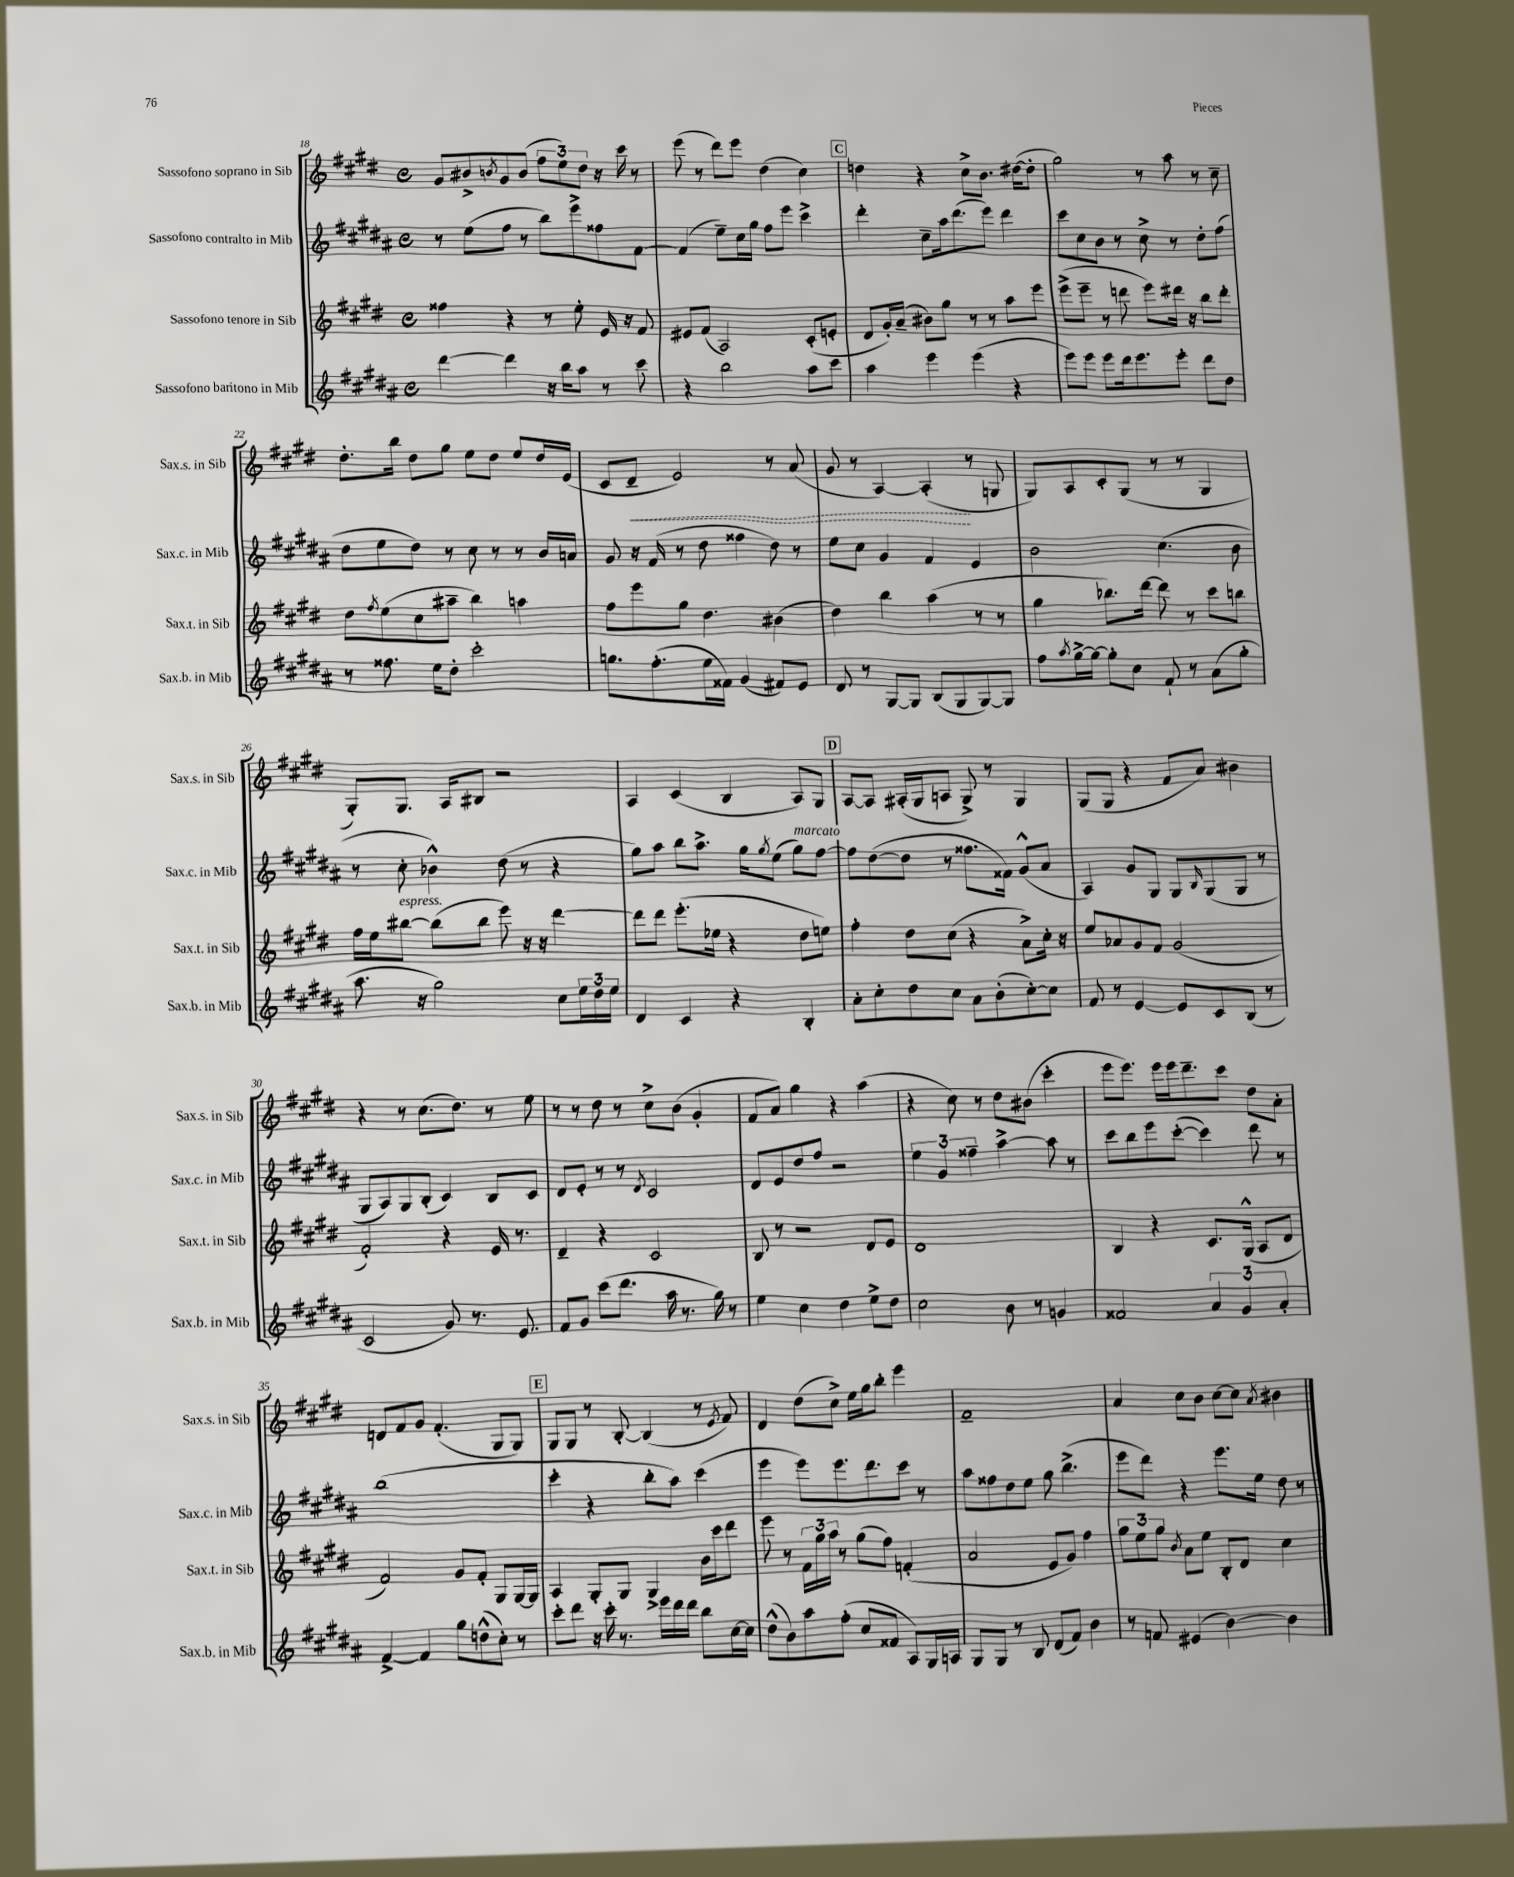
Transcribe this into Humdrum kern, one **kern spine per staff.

**kern	**kern	**kern	**kern
*staff4	*staff3	*staff2	*staff1
*clefG2	*clefG2	*clefG2	*clefG2
*k[f#c#g#d#a#]	*k[f#c#g#d#]	*k[f#c#g#d#a#]	*k[f#c#g#d#]
*M4/4	*M4/4	*M4/4	*M4/4
*met(c)	*met(c)	*met(c)	*met(c)
[4ddd#	4ff##	8r	8g#
.	.	(8ee	8b#^
.	.	.	8qb
4ddd#]	4r	8ff#	8g#
.	.	8r	(8b
16r	8r	8bb)	12ff#
16bb	.	.	.
.	.	.	12ee)
8aa#	8ee'	8eee^	.
.	.	.	12dd#
8r	16e	8ff##	16r
.	16r	.	16ccc#
8ccc#	8f#	[8f#	8r
=	=	=	=
4r	8e#	(4f#]	(8eee
.	(8f#	.	8r
2bb	2A)	8ee~)	8ddd#)
.	.	16cc#	8eee
.	.	16gg#	.
.	.	8ff#	(4dd#
.	.	8eee	.
8aa#	(8c#'	4ccc#^	4cc#)
8ccc#	8e'	.	.
=	=	=	=
4aa#	8d#	4ddd#'	4dd
.	16g#')	.	.
.	(16a~	.	.
4eee	8b#)	8cc#~	4r
.	8gg#	16aa#	.
.	.	(8.ddd#	.
(4eee	8r	.	8cc#^
.	8r	8eee)	8.b
4r	8aa	4ddd#	.
.	.	.	([16dd#
.	8eee	.	8dd#']
=	=	=	=
8eee)	(8eee^	8ccc#	2gg#)
8eee	8eee~	8cc#	.
8eee	8r	8b	.
16ddd#	8ddd	8r	.
8.eee	.	.	.
.	8eee)	8cc#^	8r
8eee'	16ddd#	8r	8aa
.	16r	.	.
8ddd#	8bb	8dd#'	8r
8dd#	8ddd#'	(8ff#	8cc#~
=	=	=	=
8r	8dd#	8dd#	8.dd#'
.	8qff#	.	.
8.ff##	(8ee	8ee	.
.	.	.	16bb
.	8cc#	8dd#)	8dd#
16ee	.	.	.
8dd#'	8aa#~	8r	8gg#
2ccc#'	4bb)	8cc#	8ee
.	.	8r	8dd#
.	4aa	8r	8ee
.	.	16b	16dd#
.	.	16a	(16e
=	=	=	=
8.gg	8ff#	8g#	8c#
.	8eee	16r	8d#~
(8.ff#'	.	(16f#	.
.	8gg#	8r	2e)
16ee	4.dd#	8dd#	.
16f##)	.	.	.
(4g#	.	4ff##	.
8f#)	(4b#	8dd#)	8r
8e	.	8r	(8a
=	=	=	=
8d#	4dd#)	8ee	8g#
8r	.	8cc#	8r
[8G#	4bb	4g#	[4A)
8G#]	.	.	.
(8B	(4aa	4f#	(4A']
8G#	.	.	.
[8G#)	8r	4e	8r
8G#]	8r	.	8G
=	=	=	=
8ff#	4gg#	2b	8G#)
8qaa#	.	.	.
[16gg#^	.	.	8A
16gg#_	.	.	.
8gg#']	8.bb-)	.	8c#'
8cc#	.	.	(8G#
.	[16ddd#	.	.
8f#`	8ddd#]	(4.cc#	8r
8r	8r	.	8r
(8a#	8ccc#	.	4G#
8gg#'	8bb	8b	.
=	=	=	=
8.aa#	16ff#	8r	8G#')
.	16ee	.	.
.	[8bb#	8cc#'	8.G#
16r	.	.	.
2gg#)	(8bb#]	4b-^^)	.
.	.	.	16A
.	8bb#	.	8B#
.	8eee)	(8dd#	2r
.	16r	8r	.
.	16r	.	.
8cc#	[4ddd#	4r	.
24ee	.	.	.
24dd#	.	.	.
24ee	.	.	.
=	=	=	=
4d#	8ddd#]	8gg#)	4A
.	8ddd#	8aa#	.
4c#	(8.eee'	8bb	(4c#
.	.	8.aa#^	.
.	16ee-	.	.
4r	4r	.	4B
.	.	16gg#	.
.	.	8qgg#	.
.	.	(8ee	.
4B'	8dd#	8gg#)	8A)
.	8ee)	[8ff#	8G#
=	=	=	=
8a#'	4ff#'	8ff#]	[8A
8cc#'	.	([8dd#	8A]
8dd#	8dd#	8dd#]	(16A#'
.	.	.	16G#
8cc#	(8cc#	8r	8A
8a#	4r	8.ff##	8G#^)
(8b'	.	.	8r
.	.	16f##)	.
[8cc#')	8a^)	(8g#^^	4G#
8cc#]	16cc#'	8a#	.
.	16r	.	.
=	=	=	=
8f#	8ee	4A#)	(8G#
8r	8a-	.	8G#
[4e	8g#	8g#	4r
.	8f#	8G#	.
8e]	(2g#	8G#	8f#
.	.	16qqB	.
8c#	.	(8G#	8a)
(8B	.	8G#	4b#
8r	.	8r	.
=	=	=	=
2c#	2f#')	8G#	4r
.	.	8A#)	.
.	.	8G#	8r
.	.	(8B'	(8.cc#
8g#)	4r	4c#)	.
.	.	.	8.dd#)
8.r	.	.	.
.	16e	8B	8r
8.e	8.r	.	.
.	.	8c#	8ee
=	=	=	=
8f#	4d#~	8d#	8r
8g#	.	8e'	8r
(8ccc#	4r	8r	8dd#
8.ddd#	.	8r	8r
.	.	8qd#	.
.	2c#	2c#	8cc#^
16aa#	.	.	.
8.r	.	.	(8b
.	.	.	4g#'
16gg#)	.	.	.
8r	.	.	.
=	=	=	=
4ee	8B	8d#	8f#
.	8r	8e	8a)
4cc#	2r	8dd#	4gg#
.	.	8ff#	.
4dd#	.	2r	4r
8ee^	8d#	.	(4aa
8dd#	8e	.	.
=	=	=	=
2cc#	1d#	6ee	4r
.	.	6g#	.
.	.	.	8cc#)
.	.	6ff##~	.
.	.	.	8r
8b	.	[4aa#^	8dd#
8r	.	.	(8b#
4g	.	8aa#]	4ccc#'
.	.	8r	.
=	=	=	=
2f##	4B	8ccc#	8eee
.	.	8bb	8.eee)
.	4r	8eee	.
.	.	.	16eee
.	.	([8ccc#'	16eee
.	.	.	8.ddd#~
6a#	8.c#	4ccc#])	.
.	.	.	8ccc#
6g#	.	.	.
.	(16G#^^	.	.
.	8A	8ddd#	8dd#
6a#'	.	.	.
.	8d#	8r	8a'
=	=	=	=
[4f#^	2f#)	(1bb	8d
.	.	.	8f#
4f#]	.	.	8g#
.	.	.	(4.f#'
8gg#	8g#	.	.
(8dd^^	8f#'	.	.
8cc#')	8G#	.	8G#
8r	[16G#	.	8G#)
.	16G#]	.	.
=	=	=	=
8ccc#'	4A	4ccc#'	8G#
8ddd#	.	.	8G#
16r	8G#'	4r	8r
16ccc#'	.	.	.
8.r	8G#	.	[8B'
.	4G#^	8bb'	(4B]
16eee	.	.	.
16ddd#	.	8aa#)	.
16ddd#	.	.	.
8bb	16b	(4ccc#	8r
.	16ccc#	.	.
.	.	.	8qe
[16cc#	8ddd#	.	8f#)
16cc#]	.	.	.
=	=	=	=
(8dd#^^	8eee	4eee	4d#
8b)	8r	.	.
8aa#	24f#	8eee)	(8dd#
.	24gg#	.	.
.	24aa	.	.
(8ff#'	8r	8.eee	8cc#^)
8cc#	(8gg#	.	16ee
.	.	8.ddd#	16gg#
8f##	8ff#)	.	8bb'
8A#)	(4f'	8ccc#	4eee
16G#	.	8r	.
16A	.	.	.
=	=	=	=
8G#	2a	8aa#	1f#~
8G#	.	8ff##	.
8r	.	8dd#	.
8B	.	8ee	.
(8d#	8e	8gg#	.
8f#)	8g#)	(4.bb^	.
4b	4ff#	.	.
=	=	=	=
8r	12gg#	8eee	4a
.	12ee	.	.
8f	.	8ddd#)	.
.	12gg#	.	.
.	8qb	.	.
(4e#	8a	4r	8cc#
.	8ee	.	8b
[4b)	8B'	8.eee	[8cc#
.	8d#	.	8cc#]
.	.	16ee	.
.	.	.	8qa
4b]	4cc#	8dd#	4b#
.	.	8r	.
==	==	==	==
*-	*-	*-	*-
